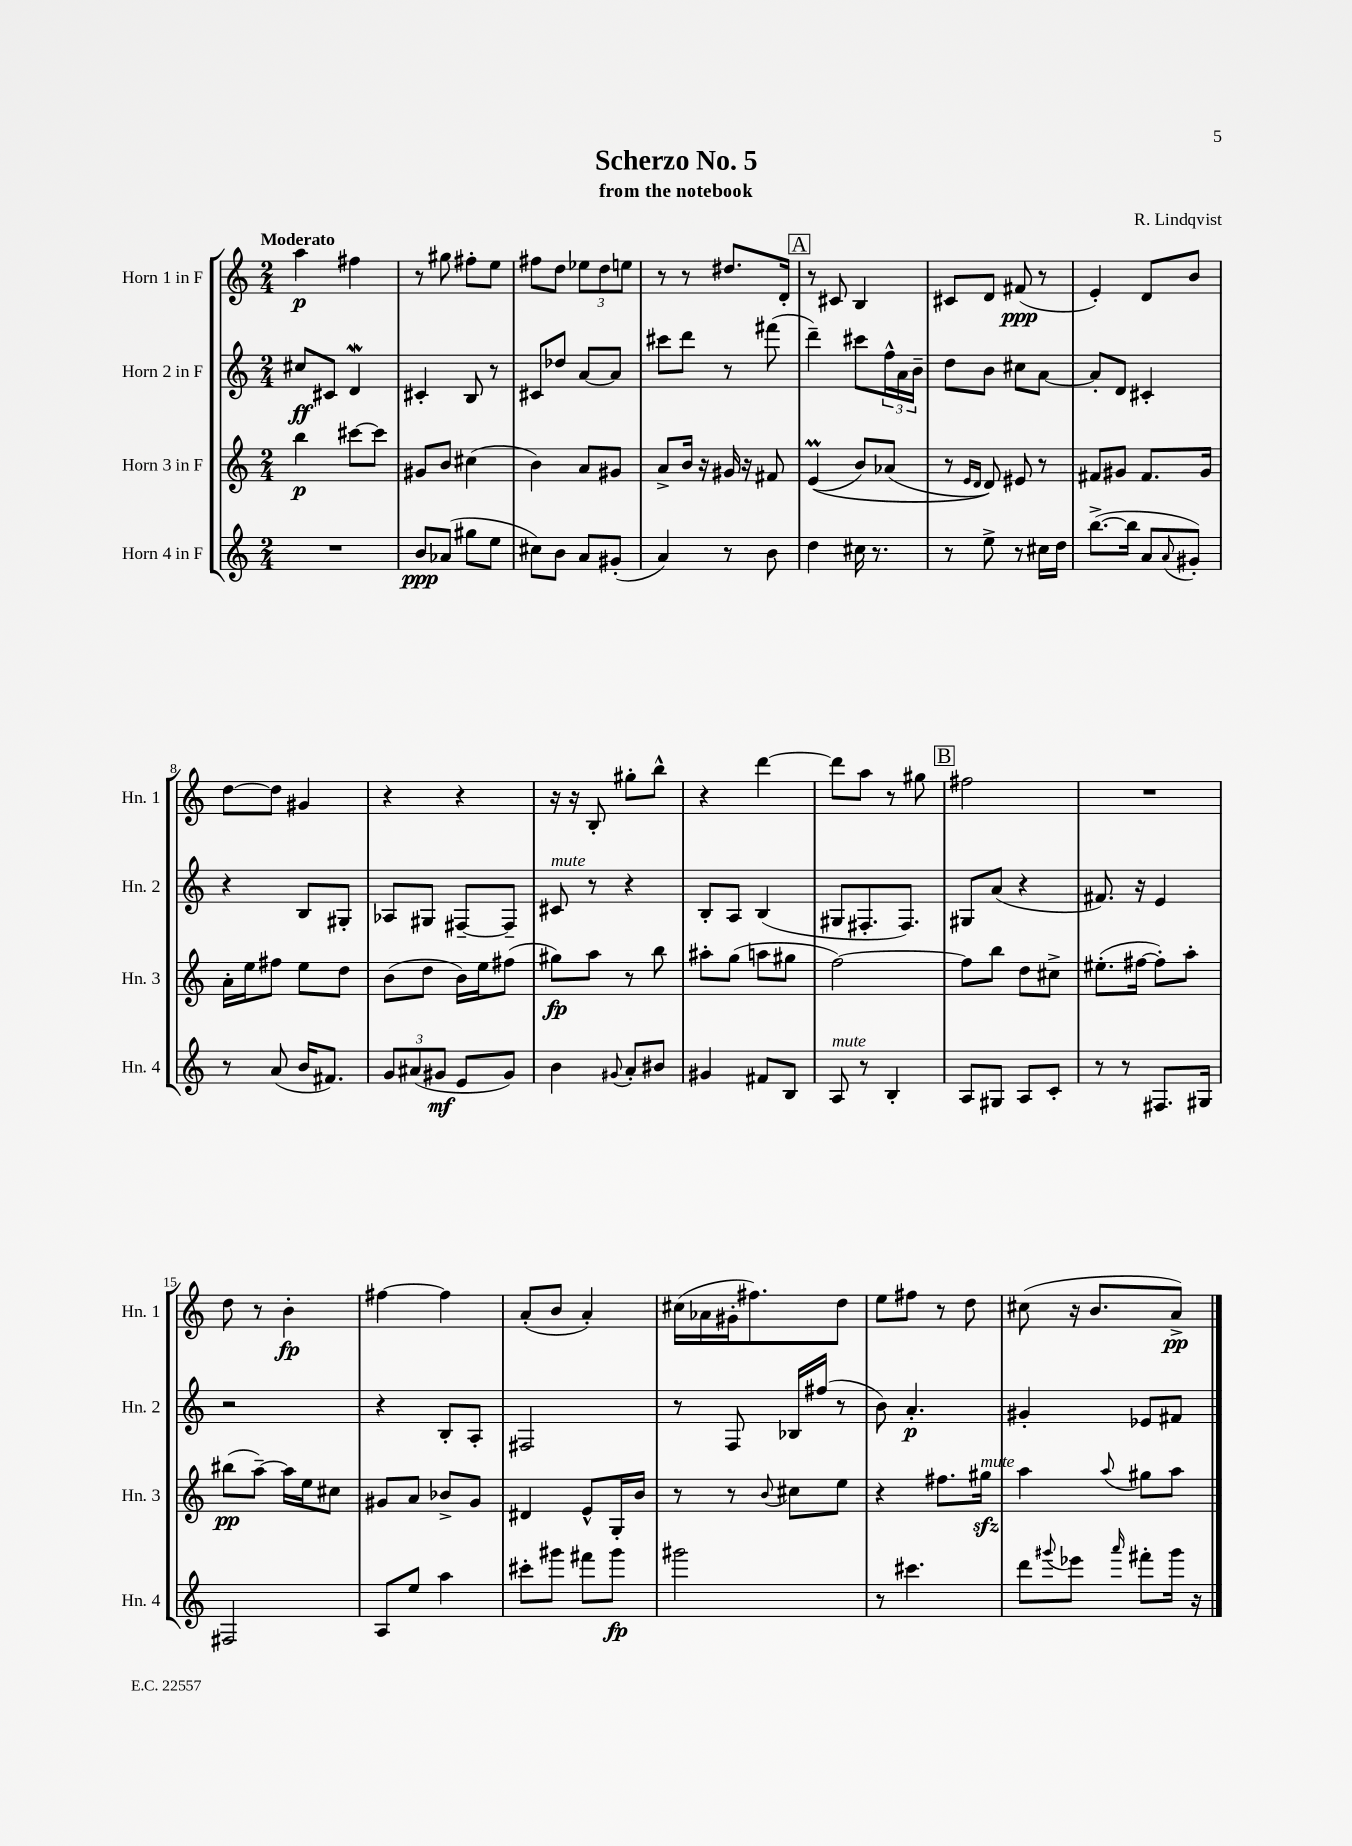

**kern	**dynam	**kern	**dynam	**kern	**dynam	**kern	**dynam
*part4	*part4	*part3	*part3	*part2	*part2	*part1	*part1
*staff4	*staff4	*staff3	*staff3	*staff2	*staff2	*staff1	*staff1
*I"Horn 4 in F	*	*I"Horn 3 in F	*	*I"Horn 2 in F	*	*I"Horn 1 in F	*
*I'Hn. 4	*	*I'Hn. 3	*	*I'Hn. 2	*	*I'Hn. 1	*
*clefG2	*	*clefG2	*	*clefG2	*	*clefG2	*
*k[]	*	*k[]	*	*k[]	*	*k[]	*
*M2/4	*	*M2/4	*	*M2/4	*	*M2/4	*
=1	=1	=1	=1	=1	=1	=1	=1
!	!	!	!	!	!	!LO:TX:a:B:t=Moderato	!
2r	.	4bb\	p	8cc#X/L	ff	4aa\	p
.	.	.	.	8c#X/J	.	.	.
.	.	[8ccc#X\L	.	4dW/	.	4ff#X\	.
.	.	8ccc#\J]	.	.	.	.	.
=2	=2	=2	=2	=2	=2	=2	=2
8b/L	ppp	8g#X/L	.	4c#X'/	.	8r	.
(8a-X/J	.	8b/J	.	.	.	8gg#X\	.
8gg#X\L	.	(4cc#X\	.	8B/	.	8ff#X'\L	.
8ee\J	.	.	.	8r	.	8ee\J	.
=3	=3	=3	=3	=3	=3	=3	=3
8cc#X\L)	.	4b\)	.	8c#X/L	.	8ff#X\L	.
8b\J	.	.	.	8dd-X/J	.	8dd\J	.
8a/L	.	8a/L	.	[8a/L	.	12ee-X\L	.
.	.	.	.	.	.	12dd\	.
(8g#X'/J	.	8g#X/J	.	8a/J]	.	.	.
.	.	.	.	.	.	12een\J	.
=4	=4	=4	=4	=4	=4	=4	=4
4a/)	.	8a^/L	.	8ccc#X\L	.	8r	.
.	.	16b/Jk	.	8ddd\J	.	8r	.
.	.	16r	.	.	.	.	.
8r	.	16g#X/	.	8r	.	8.dd#X/L	.
.	.	16r	.	.	.	.	.
8b\	.	8f#X/	.	(8fff#X\	.	.	.
.	.	.	.	.	.	16d'/Jk	.
!!LO:REH:place=s1:t=A
=5	=5	=5	=5	=5	=5	=5	=5
4dd\	.	((4em/	.	4ddd~\)	.	8r	.
.	.	.	.	.	.	8c#X/	.
16cc#X\	.	8b/L)	.	8ccc#X\L	.	4B/	.
8.r	.	.	.	.	.	.	.
.	.	(8a-X/J	.	24ff^^\L	.	.	.
.	.	.	.	24a\	.	.	.
.	.	.	.	24b~\JJ	.	.	.
=6	=6	=6	=6	=6	=6	=6	=6
8r	.	8r	.	8dd\L	.	8c#X/L	.
.	.	16qqe/LL	.	.	.	.	.
.	.	16qqd/JJ	.	.	.	.	.
8ee^\	.	8d/))	.	8b\J	.	8d/J	.
8r	.	8e#X/	.	8cc#X\L	.	(8f#X/	ppp
16cc#X\LL	.	8r	.	[8a\J	.	8r	.
16dd\JJ	.	.	.	.	.	.	.
=7	=7	=7	=7	=7	=7	=7	=7
([8.bb^\L	.	8f#X/L	.	8a'/L]	.	4e'/)	.
.	.	8g#X/J	.	8d/J	.	.	.
16bb\Jk]	.	.	.	.	.	.	.
8a/L	.	8.f#/L	.	4c#X'/	.	8d/L	.
8qqa/	.	.	.	.	.	.	.
8g#X'/J)	.	.	.	.	.	8b/J	.
.	.	16g#/Jk	.	.	.	.	.
!!LO:LB:g=z
=8	=8	=8	=8	=8	=8	=8	=8
8r	.	16a'\LL	.	4r	.	[8dd\L	.
.	.	16ee\J	.	.	.	.	.
(8a/	.	8ff#X\J	.	.	.	8dd\J]	.
16b/KL	.	8ee\L	.	8B/L	.	4g#X/	.
8.f#X/J)	.	.	.	.	.	.	.
.	.	8dd\J	.	8G#X'/J	.	.	.
=9	=9	=9	=9	=9	=9	=9	=9
12g/L	.	(8b\L	.	8A-X/L	.	4r	.
(12a#X/	.	.	.	.	.	.	.
.	.	8dd\J	.	8G#X/J	.	.	.
12g#X/J	mf	.	.	.	.	.	.
8e/L	.	16b\LL)	.	[8F#X~/L	.	4r	.
.	.	16ee\J	.	.	.	.	.
8g#/J)	.	(8ff#X\J	.	8F#~/J]	.	.	.
=10	=10	=10	=10	=10	=10	=10	=10
!	!	!	!	!LO:TX:a:i:t=mute	!	!	!
4b\	.	8gg#X\L)	fp	8c#X/	.	16r	.
.	.	.	.	.	.	16r	.
.	.	8aa\J	.	8r	.	8B'/	.
8qqg#X/	.	.	.	.	.	.	.
8a'/L	.	8r	.	4r	.	8gg#X'\L	.
8b#X/J	.	8bb\	.	.	.	8bb^^\J	.
=11	=11	=11	=11	=11	=11	=11	=11
4g#X/	.	8aa#X'\L	.	8B'/L	.	4r	.
.	.	(8gg\J	.	8A/J	.	.	.
8f#X/L	.	8aan\L	.	(4B/	.	[4ddd\	.
8B/J	.	8gg#X\J	.	.	.	.	.
=12	=12	=12	=12	=12	=12	=12	=12
!LO:TX:a:i:t=mute	!	!	!	!	!	!	!
8A/	.	[2ff\)	.	8G#X/L	.	8ddd\L]	.
8r	.	.	.	8.F#X'/	.	8aa\J	.
4B'/	.	.	.	.	.	8r	.
.	.	.	.	8.F#/J)	.	.	.
.	.	.	.	.	.	8gg#X\	.
!!LO:REH:place=s1:t=B
=13	=13	=13	=13	=13	=13	=13	=13
8A/L	.	8ff\L]	.	8G#X/L	.	2ff#X\	.
8G#X/J	.	8bb\J	.	(8a/J	.	.	.
8A/L	.	8dd\L	.	4r	.	.	.
8c'/J	.	8cc#X^\J	.	.	.	.	.
=14	=14	=14	=14	=14	=14	=14	=14
8r	.	(8.ee#X'\L	.	8.f#X/)	.	2r	.
8r	.	.	.	.	.	.	.
.	.	[16ff#X\Jk	.	16r	.	.	.
8.F#X/L	.	8ff#'\L])	.	4e/	.	.	.
.	.	8aa'\J	.	.	.	.	.
16G#X/Jk	.	.	.	.	.	.	.
!!LO:LB:g=z
=15	=15	=15	=15	=15	=15	=15	=15
2F#X/	.	(8bb#X\L	pp	2r	.	8dd\	.
.	.	[8aa~\J)	.	.	.	8r	.
.	.	16aa\LL]	.	.	.	4b'\	fp
.	.	16ee\J	.	.	.	.	.
.	.	8cc#X\J	.	.	.	.	.
=16	=16	=16	=16	=16	=16	=16	=16
8A/L	.	8g#X/L	.	4r	.	[4ff#X\	.
8ee/J	.	8a/J	.	.	.	.	.
4aa\	.	8b-X^/L	.	8B'/L	.	4ff#\]	.
.	.	8g#/J	.	8A'/J	.	.	.
=17	=17	=17	=17	=17	=17	=17	=17
8ccc#X'\L	.	4d#X/	.	2F#X/	.	(8a'/L	.
8ggg#X\J	.	.	.	.	.	8b/J	.
8fff#X\L	.	8e^^/L	.	.	.	4a'/)	.
8ggg#\J	fp	16G'/L	.	.	.	.	.
.	.	16b/JJ	.	.	.	.	.
=18	=18	=18	=18	=18	=18	=18	=18
2ggg#X\	.	8r	.	8r	.	(16cc#X\LL	.
.	.	.	.	.	.	16a-X\	.
.	.	8r	.	8F/	.	16g#X'\J	.
.	.	.	.	.	.	8.ff#X\)	.
.	.	8qqb/	.	.	.	.	.
.	.	8cc#X\L	.	16B-X/LL	.	.	.
.	.	.	.	(16ff#X/JJ	.	.	.
.	.	8ee\J	.	8r	.	8dd\J	.
=19	=19	=19	=19	=19	=19	=19	=19
8r	.	4r	.	8b\)	.	8ee\L	.
4.ccc#X\	.	.	.	4.a'/	p	8ff#X\J	.
.	.	8.ff#X\L	.	.	.	8r	.
.	.	.	.	.	.	8dd\	.
!	!	!LO:TX:a:i:t=mute	!	!	!	!	!
.	.	16gg#Xzz\Jk	.	.	.	.	.
=20	=20	=20	=20	=20	=20	=20	=20
8ddd\L	.	4aa\	.	4g#X'/	.	(8cc#X\	.
8qqggg#X/	.	.	.	.	.	.	.
8eee-X\J	.	.	.	.	.	16r	.
.	.	.	.	.	.	8.b/L	.
16qqaaa/	.	8qqaa/	.	.	.	.	.
8fff#X'\L	.	8gg#X\L	.	8e-X/L	.	.	.
16ggg#\Jk	.	8aa\J	.	8f#X/J	.	8a^/J)	pp
16r	.	.	.	.	.	.	.
==	==	==	==	==	==	==	==
*-	*-	*-	*-	*-	*-	*-	*-
